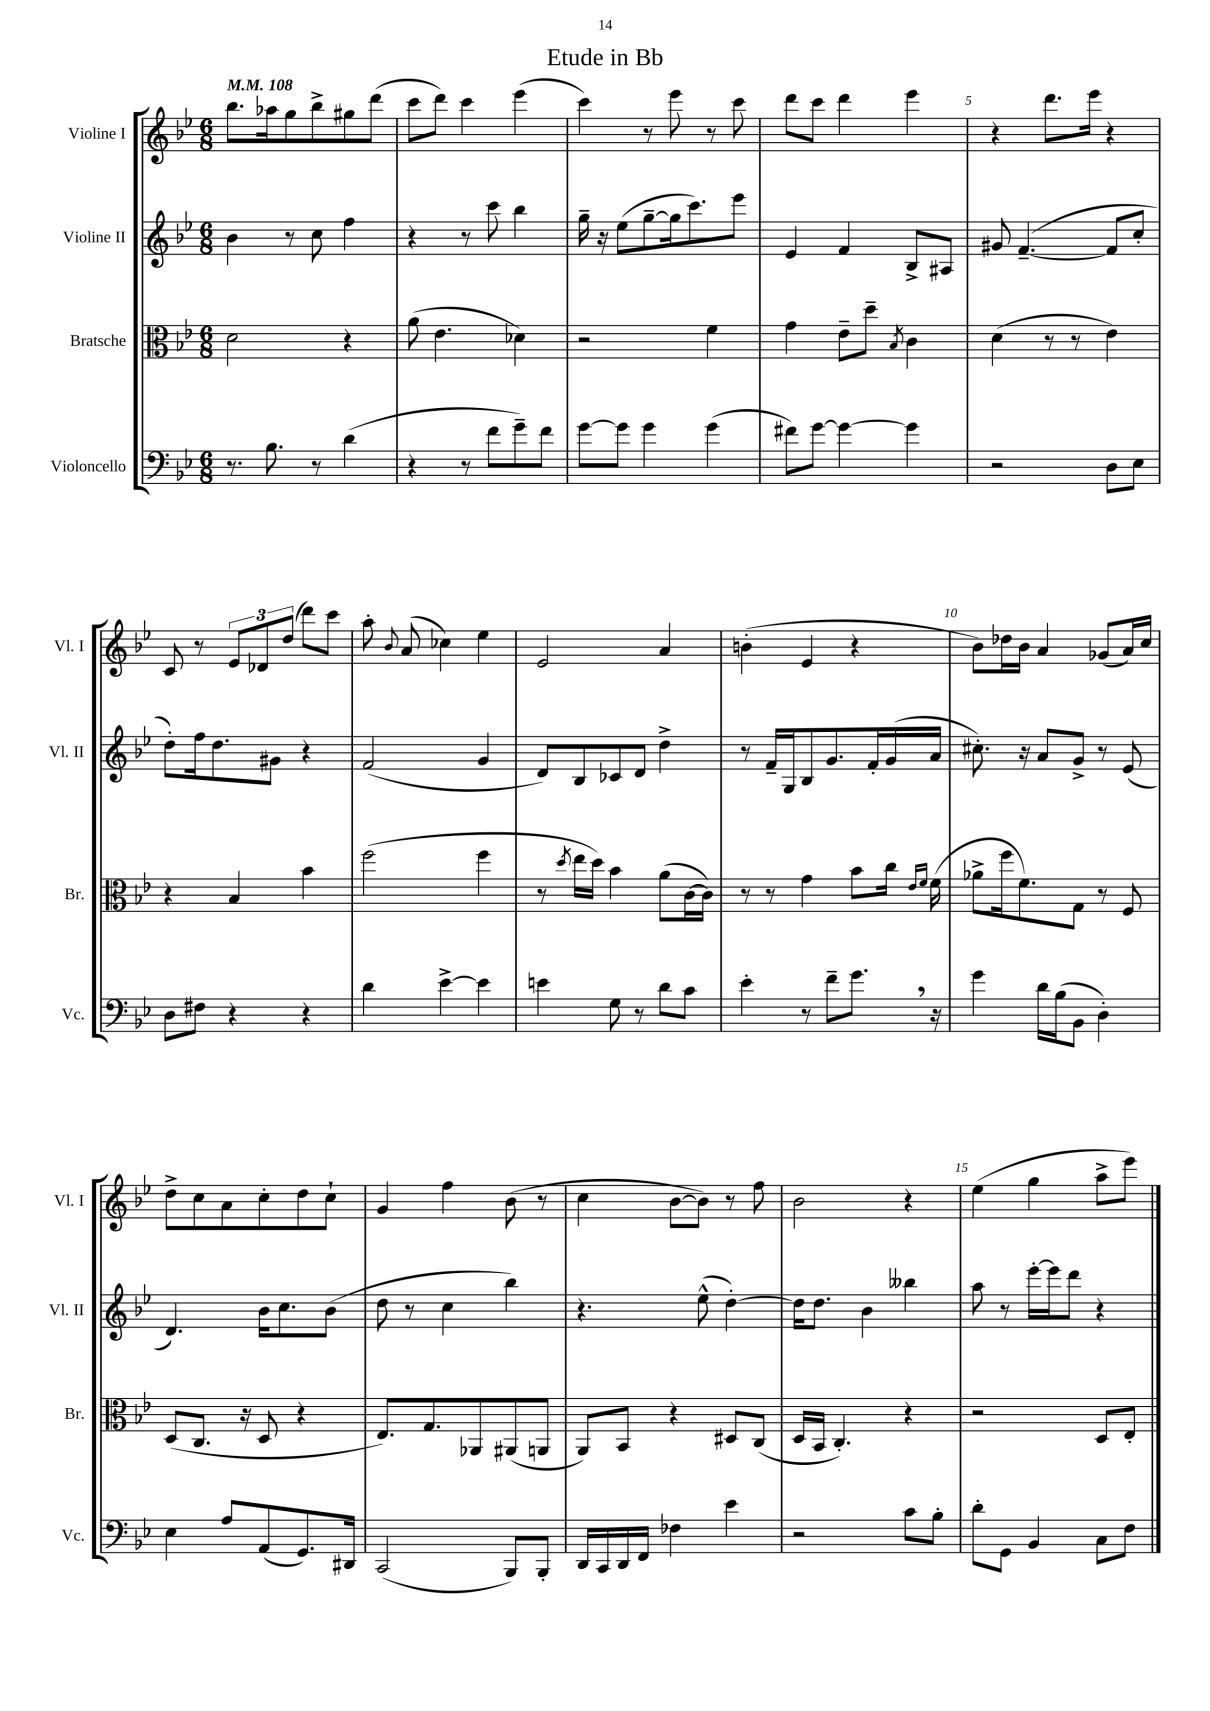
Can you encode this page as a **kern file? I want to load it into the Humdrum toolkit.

**kern	**kern	**kern	**kern
*part4	*part3	*part2	*part1
*staff4	*staff3	*staff2	*staff1
*I"Violoncello	*I"Bratsche	*I"Violine II	*I"Violine I
*I'Vc.	*I'Br.	*I'Vl. II	*I'Vl. I
*clefF4	*clefC3	*clefG2	*clefG2
*k[b-e-]	*k[b-e-]	*k[b-e-]	*k[b-e-]
*M6/8	*M6/8	*M6/8	*M6/8
*MM108	*MM108	*MM108	*MM108
=1	=1	=1	=1
8.r	2d\	4b-\	8.bb-\L
8.B-\	.	.	16aa-X\k
.	.	8r	8gg\
8r	.	8cc\	8bb-^\
(4d\	4r	4ff\	8gg#X\
.	.	.	(8ddd\J
=2	=2	=2	=2
4r	(8a\	4r	8ccc\L
.	4.e-\	.	8ddd\J)
8r	.	8r	4ccc\
8f\L	.	8ccc\	.
8g~\)	4d-X\)	4bb-\	(4eee-\
8f\J	.	.	.
=3	=3	=3	=3
[8g\L	2r	16gg~\	4ccc\)
.	.	16r	.
8g\J]	.	(8ee-\L	.
4g\	.	[8gg~\	8r
.	.	16gg\k]	8eee-\
.	.	8.ccc\)	.
(4g\	4f\	.	8r
.	.	8eee-\J	8ccc\
=4	=4	=4	=4
8f#X\L)	4g\	4e-/	8ddd\L
[8g\J	.	.	8ccc\J
4g\_	8e-~\L	4f/	4ddd\
.	8dd~\J	.	.
.	8qB-/	.	.
4g\]	4c\	8B-^/L	4eee-\
.	.	8A#X/J	.
=5	=5	=5	=5
2r	(4d\	8g#X/	4r
.	.	([4.f~/	.
.	8r	.	8.ddd\L
.	8r	.	.
.	.	.	16eee-\Jk
8D\L	4e-\)	8f/L]	4r
8E-\J	.	8cc'/J	.
!!LO:LB:g=z
=6	=6	=6	=6
8D\L	4r	8dd'\L)	8c/
8F#X\J	.	16ff\k	8r
.	.	8.dd\	.
4r	4B-/	.	12e-/L
.	.	.	12d-X/
.	.	8g#X\J	.
.	.	.	(12dd/J
4r	4b-\	4r	8ddd\L)
.	.	.	8ccc\J
=7	=7	=7	=7
4d\	(2ff\	(2f/	8aa'\
.	.	.	8qqb-/
.	.	.	(8a/
[4e-^\	.	.	4cc-X\)
4e-\]	4ff\	4g/	4ee-\
=8	=8	=8	=8
4en\	8r	8d/L)	2e-/
.	8qdd/	.	.
.	16ee-\LL	8B-/	.
.	16dd\JJ)	.	.
8G\	4b-\	8c-X/	.
8r	.	8d/J	.
8d\L	(8a\L	4dd^\	4a/
8c\J	[16c\L	.	.
.	16c\JJ])	.	.
=9	=9	=9	=9
4e-'\	8r	8r	(4bn'\
.	8r	16f~/LL	.
.	.	16G/J	.
8r	4g\	8B-/	4e-/
8f~\L	.	8.g/	.
8.g,\J	8b-\L	.	4r
.	.	16f'/L	.
.	16cc\Jk	(16g/	.
.	16qqe-/LL	.	.
.	16qqf/JJ	.	.
16r	(16f\	16a/JJ	.
=10	=10	=10	=10
4g\	8a-X^\L	8.cc#X'\)	8b-\L)
.	16ff\k	.	16dd-X\L
.	8.f\)	16r	16b-\JJ
16d\LL	.	8a/L	4a/
(16B-\J	.	.	.
8BB-\J	8G\J	8g^/J	.
4D'\)	8r	8r	(8g-X/L
.	8F/	(8e-/	16a/L)
.	.	.	16cc/JJ
!!LO:LB:g=z
=11	=11	=11	=11
4E-\	(8D/L	4.d/)	8dd^\L
.	8.C/J	.	8cc\
8A/L	.	.	8a\
.	16r	.	.
(8AA/	8D/	16b-\KL	8cc'\
.	.	8.cc\	.
8.GG/)	4r	.	8dd\
.	.	(8b-\J	8cc`\J
16DD#X/Jk	.	.	.
=12	=12	=12	=12
(2CC/	8.E-/L)	8dd\	4g/
.	.	8r	.
.	8.G/	.	.
.	.	4cc\	4ff\
.	8AA-X/	.	.
8BBB-/L)	(8AA#X/	4bb-\)	(8b-\
8BBB-'/J	8AAn/J	.	8r
=13	=13	=13	=13
16DD/LL	8AA/L)	4.r	4cc\
16CC/	.	.	.
16DD/	8BB-/J	.	.
16FF/JJ	.	.	.
4F-X\	4r	.	[8b-\L
.	.	(8ee-^^\	8b-\J])
4e-\	8D#X/L	[4dd'\)	8r
.	(8C/J	.	8ff\
=14	=14	=14	=14
2r	16D/LL	16dd\KL]	2b-\
.	16BB-/JJ	8.dd\J	.
.	4.C'/)	.	.
.	.	4b-\	.
8c\L	4r	4bb--X\	4r
8B-'\J	.	.	.
=15	=15	=15	=15
8d'\L	2r	8aa\	(4ee-\
8GG\J	.	8r	.
4BB-/	.	[16eee-'\LL	4gg\
.	.	16eee-\J]	.
.	.	8ddd\J	.
8C\L	8D/L	4r	8aa^\L
8F\J	8E-'/J	.	8eee-\J)
==	==	==	==
*-	*-	*-	*-
